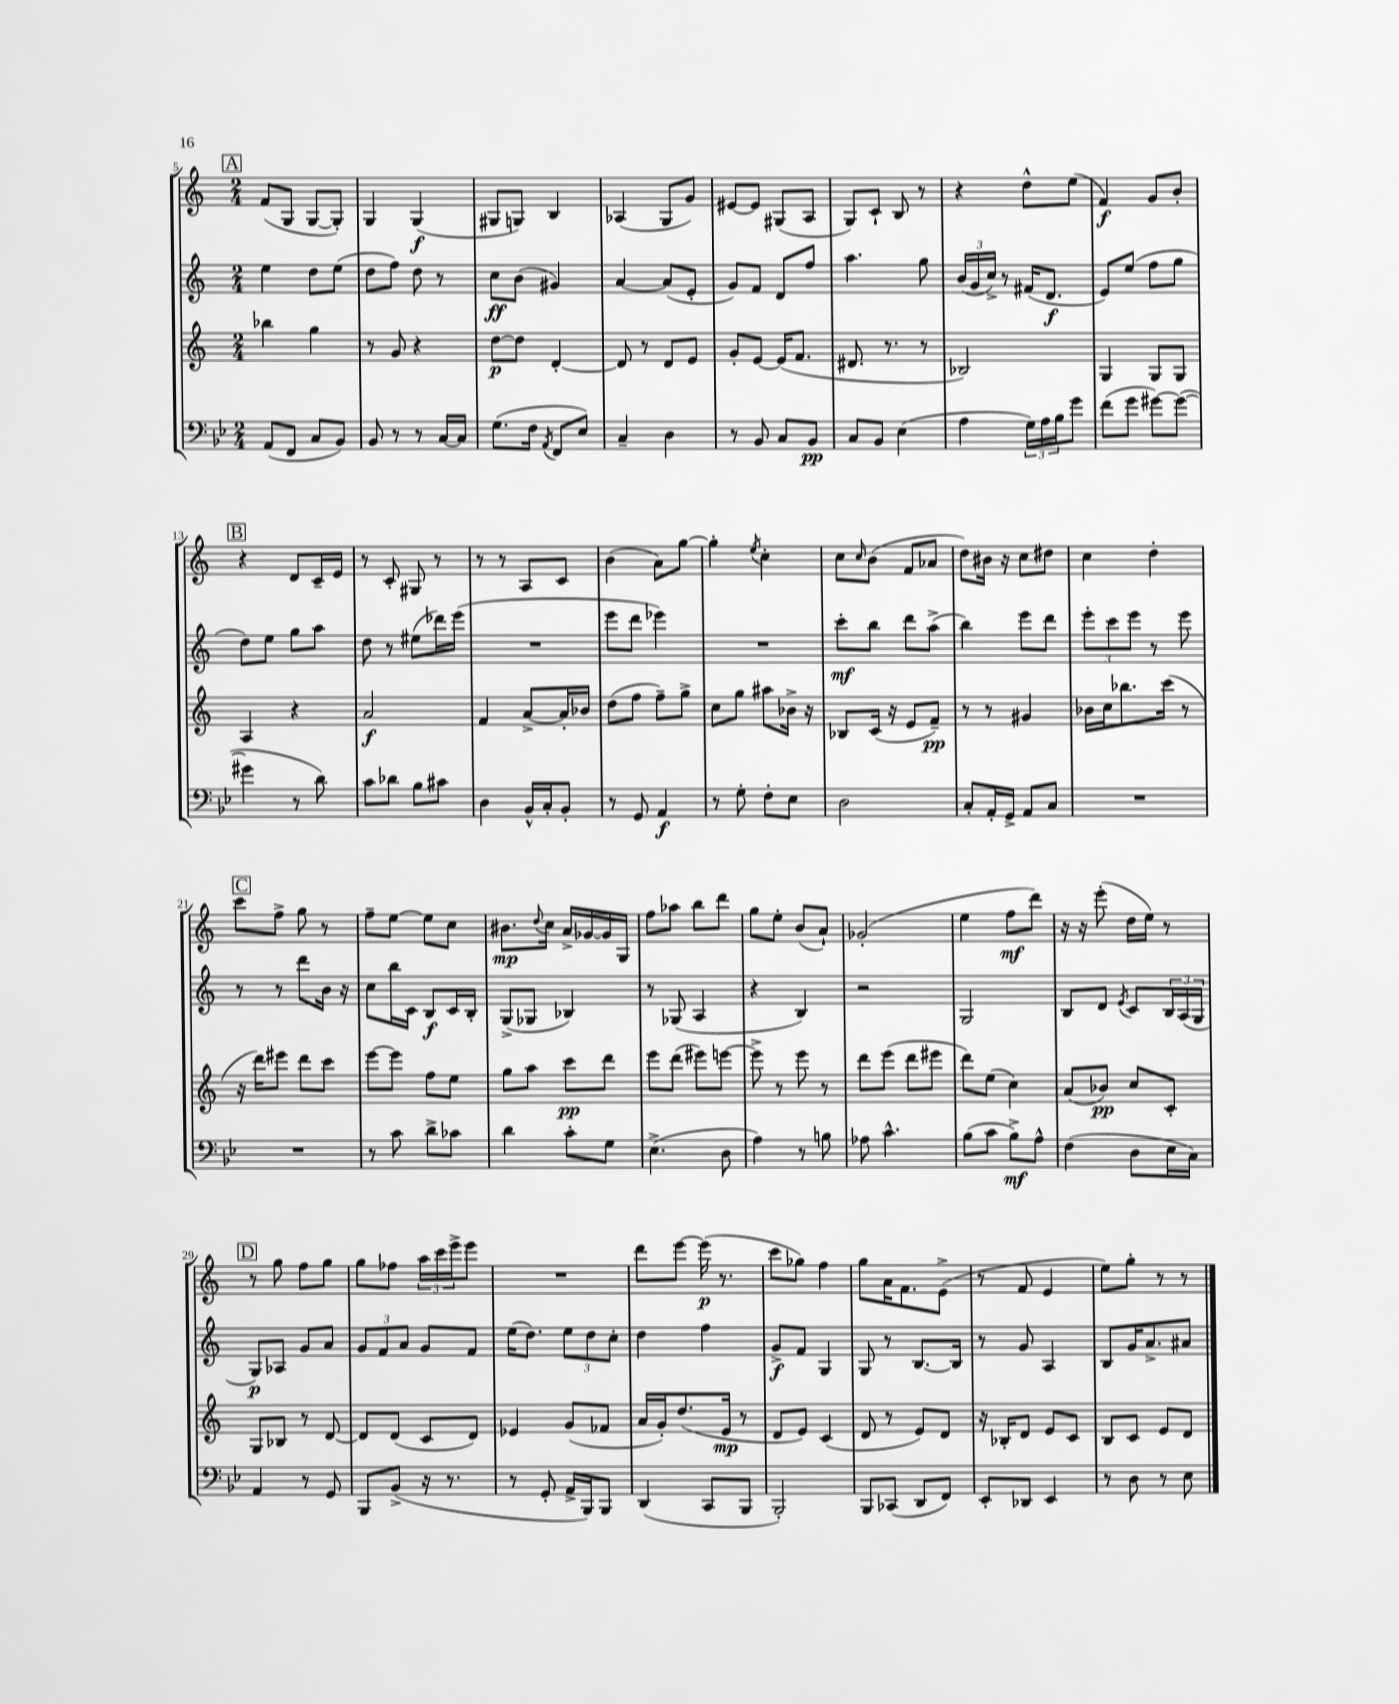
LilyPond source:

<<
\new StaffGroup <<
\new Staff = "s0" {
    \clef treble \key c \major \numericTimeSignature \time 2/4
    \mark \markup { \box "A" } f'8( g8 g8~ g8-.) |
    g4 g4\f( |
    gis8 g8) b4 |
    aes4( g8 g'8) |
    eis'8~ eis'8 gis8( a8 |
    g8) c'8-! b8 r8 |
    r4 d''8-^ e''8( |
    f'4\f) g'8 b'8-. |
    \mark \markup { \box "B" } r4 d'8 c'16-- e'16 |
    r8 c'8-. gis8 r8 |
    r8 r8 a8 c'8 |
    b'4( a'8) g''8~ |
    g''4-. \acciaccatura { e''8 } c''4-. |
    c''8 \grace { c''16 } b'8( f'8 aes'8 |
    d''8) bis'16 r16 c''8 dis''8 |
    c''4 d''4-. |
    \mark \markup { \box "C" } c'''8 f''8-> g''8 r8 |
    f''8-- e''8~ e''8 c''8 |
    bis'8.\mp \appoggiatura { d''8 } c''16 a'16-> ges'16~ ges'16 g16 |
    f''8 aes''8 b''8 d'''8 |
    g''8 e''8-. b'8( a'8-!) |
    ges'2-.( |
    e''4 f''8\mf d'''8) |
    r16 r16 e'''8-.( d''16 e''16) r8 |
    \mark \markup { \box "D" } r8 g''8 f''8 g''8 |
    g''8 fes''8 \tuplet 3/2 { a''16 c'''16 e'''16-> } e'''8 |
    R2 |
    d'''8 e'''8~ e'''16\p( r8. |
    c'''8 ges''8) f''4 |
    g''8 a'16 f'8. e'8->( |
    r8 f'8 e'4 |
    e''8) g''8-. r8 r8 \bar "|." |
}
\new Staff = "s1" {
    \clef treble \key c \major \numericTimeSignature \time 2/4
    \mark \markup { \box "A" } e''4 d''8 e''8( |
    d''8 f''8) d''8 r8 |
    c''8\ff b'8( gis'4) |
    a'4~ a'8( e'8-. |
    g'8) f'8 d'8 f''8 |
    a''4. g''8 |
    \tuplet 3/2 { b'16( g'16 c''16->) } r8 fis'16( d'8.\f |
    e'8) e''8( f''8 g''8 |
    \mark \markup { \box "B" } d''8) e''8 g''8 a''8 |
    d''8 r8 eis''8( des'''16) e'''16( |
    R2 |
    e'''8 d'''8 ees'''4) |
    R2 |
    c'''8-.\mf b''8 d'''8 a''8->( |
    b''4) e'''8 d'''8 |
    \tuplet 3/2 { e'''8-. c'''8 e'''8 } r8 e'''8 |
    \mark \markup { \box "C" } r8 r8 d'''8 b'16 r16 |
    c''8 b''16 c'16 b8\f c'16 b16-. |
    g8->( ges8 bes4) |
    r8 ges8( a4 |
    r4 b4) |
    r2 |
    g2 |
    b8 d'8 \acciaccatura { e'8 } c'8 \tuplet 3/2 { b16 a16( g16 } |
    \mark \markup { \box "D" } g8\p) aes8 g'8 a'8 |
    \tuplet 3/2 { g'8 f'8 a'8 } g'8 f'8 |
    e''16( d''8.) \tuplet 3/2 { e''8 d''8 c''8-. } |
    d''4 f''4 |
    g'8->\f f'8 g4 |
    g8 r8 b8.~ b16 |
    r8 g'8 a4 |
    b8 g'16 a'8.-> ais'8 \bar "|." |
}
\new Staff = "s2" {
    \clef treble \key c \major \numericTimeSignature \time 2/4
    \mark \markup { \box "A" } bes''4 g''4 |
    r8 g'8 r4 |
    d''8~\p d''8 d'4~-. |
    d'8 r8 d'8 e'8 |
    g'8-. e'8~ e'16( f'8. |
    dis'8. r8. r8 |
    bes2) |
    g4 g8 g8 |
    \mark \markup { \box "B" } a4 r4 |
    a'2\f |
    f'4 a'8~-> a'16-. bes'16 |
    d''8( f''8 f''8--) g''8-> |
    c''8 g''8 ais''8 bes'16-> r16 |
    bes8 c'16( r16 e'8 f'8--\pp) |
    r8 r8 gis'4 |
    bes'16 c''16 bes''8. c'''16( r8 |
    \mark \markup { \box "C" } r16 d'''16) eis'''8 d'''8 c'''8 |
    e'''8~ e'''8 f''8 e''8 |
    g''8 a''8 c'''8\pp d'''8 |
    e'''8 d'''8( eis'''8) e'''8~ |
    e'''8-> r8 e'''8 r8 |
    d'''8 e'''8( d'''8 eis'''8 |
    d'''8) e''8( c''4) |
    a'8( bes'8\pp) c''8 c'8-. |
    \mark \markup { \box "D" } g8 bes8 r8 d'8~ |
    d'8 d'8( c'8 d'8) |
    ees'4 g'8( fes'8 |
    a'16 g'16-.) d''8.( e'16\mp r8 |
    d'8 e'8) c'4( |
    d'8 r8 e'8) d'8 |
    r16 bes16-. d'8 e'8 c'8 |
    b8 c'8 e'8 d'8 \bar "|." |
}
\new Staff = "s3" {
    \clef bass \key bes \major \numericTimeSignature \time 2/4
    \mark \markup { \box "A" } a,8( f,8 c8 bes,8) |
    bes,8 r8 r8 c16~ c16 |
    g8.( f16 \acciaccatura { a,8 } f,8 ees8) |
    c4-- d4 |
    r8 bes,8 c8 bes,8\pp |
    c8 bes,8 ees4( |
    a4 \tuplet 3/2 { g16) a16 bes16 } g'8 |
    f'8( g'8 gis'8~) gis'8~( |
    \mark \markup { \box "B" } gis'4 r8 d'8) |
    c'8 des'8 bes8 cis'8 |
    d4 bes,16-^ c16-. bes,8-. |
    r8 g,8 a,4\f |
    r8 g8-. f8-. ees8 |
    d2 |
    c8-. a,16-. g,16-> a,8 c8 |
    R2 |
    \mark \markup { \box "C" } R2 |
    r8 c'8 d'8-> ces'8 |
    d'4 c'8-. g8 |
    ees4.->( d8 |
    a4) r8 b8 |
    aes8 c'4.-^ |
    bes8( c'8 bes8->\mf) a8-^ |
    f4( d8 ees16 c16) |
    \mark \markup { \box "D" } a,4 r8 g,8 |
    bes,,8 bes,8->( r16 r8. |
    r8 g,8-. a,16-> bes,,16) bes,,8 |
    d,4( c,8 bes,,8 |
    bes,,2-.) |
    bes,,8 ces,8( d,8 f,8) |
    ees,8-. des,8 ees,4 |
    r8 d8 r8 ees8 \bar "|." |
}
>>
>>
\layout { \context { \Score currentBarNumber = #5 } }
